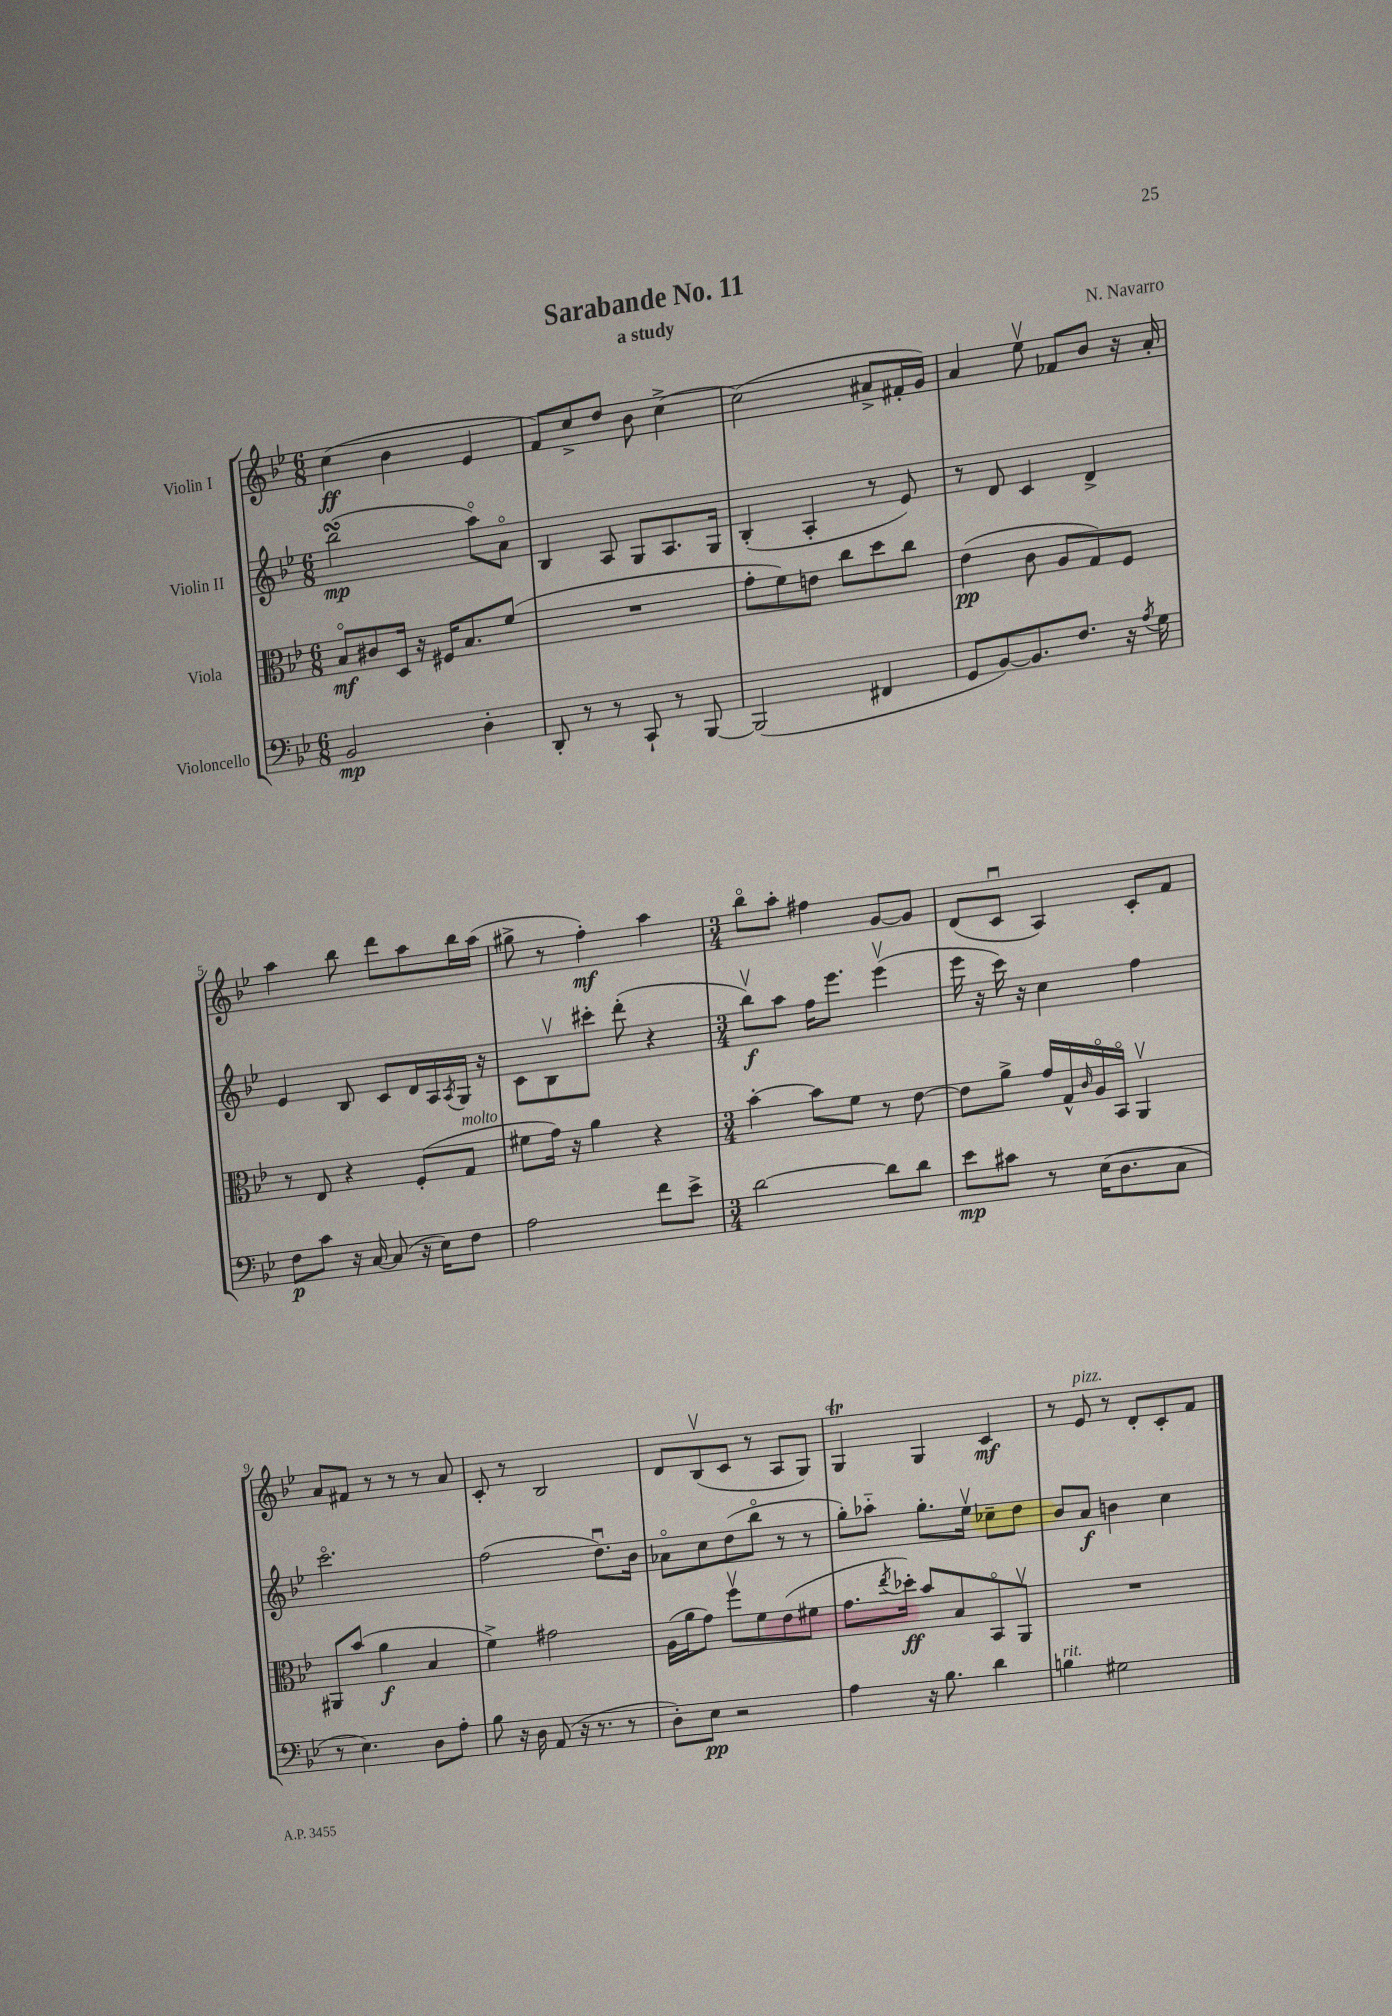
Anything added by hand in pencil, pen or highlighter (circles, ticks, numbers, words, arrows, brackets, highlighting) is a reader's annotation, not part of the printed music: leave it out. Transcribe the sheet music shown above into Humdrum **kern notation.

**kern	**kern	**kern	**kern
*staff4	*staff3	*staff2	*staff1
*clefF4	*clefC3	*clefG2	*clefG2
*k[b-e-]	*k[b-e-]	*k[b-e-]	*k[b-e-]
*M6/8	*M6/8	*M6/8	*M6/8
2BB-	8B-o	(2bb-	(4cc
.	8c#	.	.
.	16D	.	4b-
.	16r	.	.
.	16F#	.	.
.	8.B-	.	.
4D'	.	8aao)	4e-
.	(8f	8ao	.
=	=	=	=
8DD'	2.r	4B-	8f)
8r	.	.	8cc^
8r	.	8A	8dd
8CC`	.	8G	8b-
8r	.	8.A	[4cc^
[8BBB-	.	.	.
.	.	16G	.
=	=	=	=
(2BBB-]	8g'	(4B-'	(2cc]
.	8f)	.	.
.	8e	4A'	.
.	8cc	.	.
4FF#	8dd	8r	8a#^
.	8cc	8e-)	16f#'
.	.	.	16g)
=	=	=	=
8GG	(4e-	8r	4a
[8BB-)	.	8d	.
8.BB-]	8c	4c	8ee-v
.	8A	.	8f-
8.F	.	.	.
.	8G)	4d^	8b-
16r	8F	.	16r
8qA	.	.	.
16G	.	.	16a'
=	=	=	=
8F	8r	4e-	4aa
8c	8E-	.	.
16r	4r	8B-	8bb-
[16C	.	.	.
(8C]	.	8c	8ddd
16r	(8F'	16d	8aa
16E-)	.	16A	.
.	.	8qA	.
8F	8G	16G	16bb-
.	.	16r	(16aa
=	=	=	=
2A	8f#	8c	8gg#^
.	16g)	8B-v	8r
.	16r	.	.
.	4a	8ccc#'	4ff')
.	.	(8ddd'	.
8f	4r	4r	4aa
8e-^	.	.	.
=	=	=	=
*M3/4	*M3/4	*M3/4	*M3/4
[2d	[4b-'	8bb-v)	8bb-o
.	.	8aa	8aa'
.	8b-]	16ff	4ff#
.	.	8.eee-	.
.	8f	.	.
8d]	8r	(4eee-v	[8g
8d	[8e-	.	8g]
=	=	=	=
8e-	8e-]	16eee-	(8d
.	.	16r	.
8c#	8a^	16ccc)	8cu
.	.	16r	.
8r	16g	4cc	4A)
.	16G^^	.	.
.	16qqc	.	.
(16E-	16Ao	.	.
8.D	16BB-o	.	.
.	4AAv	4ff	8c'
8C	.	.	8f
=	=	=	=
8r	8AA#	2.ccco	8a
4.E-)	(8b-	.	8f#
.	4a	.	8r
.	.	.	8r
8D	4B-	.	8r
8A'	.	.	8a
=	=	=	=
8B-	4f^)	(2ff	8c'
16r	.	.	8r
16D	.	.	.
(8AA	2g#	.	2B-
16r	.	.	.
8.r	.	.	.
.	.	8.ddu)	.
8r	.	.	.
.	.	16b-	.
=	=	=	=
8D')	(16A	8a-o	8d
.	16a	.	.
8E-	8g)	8cc	(8B-v
2r	8ffv	(8dd	8c
.	8f	8bb-o	8r
.	(8e-	8r	8A
.	8f#	8r	8G)
=	=	=	=
4A	8.g	8gg')	4G
.	.	8aa-'~	.
.	8qee-	.	.
.	16dd-')	.	.
16r	8b-	8.gg'	4G
8.B-	.	.	.
.	8B-	.	.
.	.	16ee-v	.
4d	8BB-o	8cc-~	4c
.	8AAv	8dd	.
=	=	=	=
4B	2.r	8b-	8r
.	.	8a	8e-
2G#	.	4b	8r
.	.	.	8d'
.	.	4cc	8c'
.	.	.	8f
==	==	==	==
*-	*-	*-	*-
